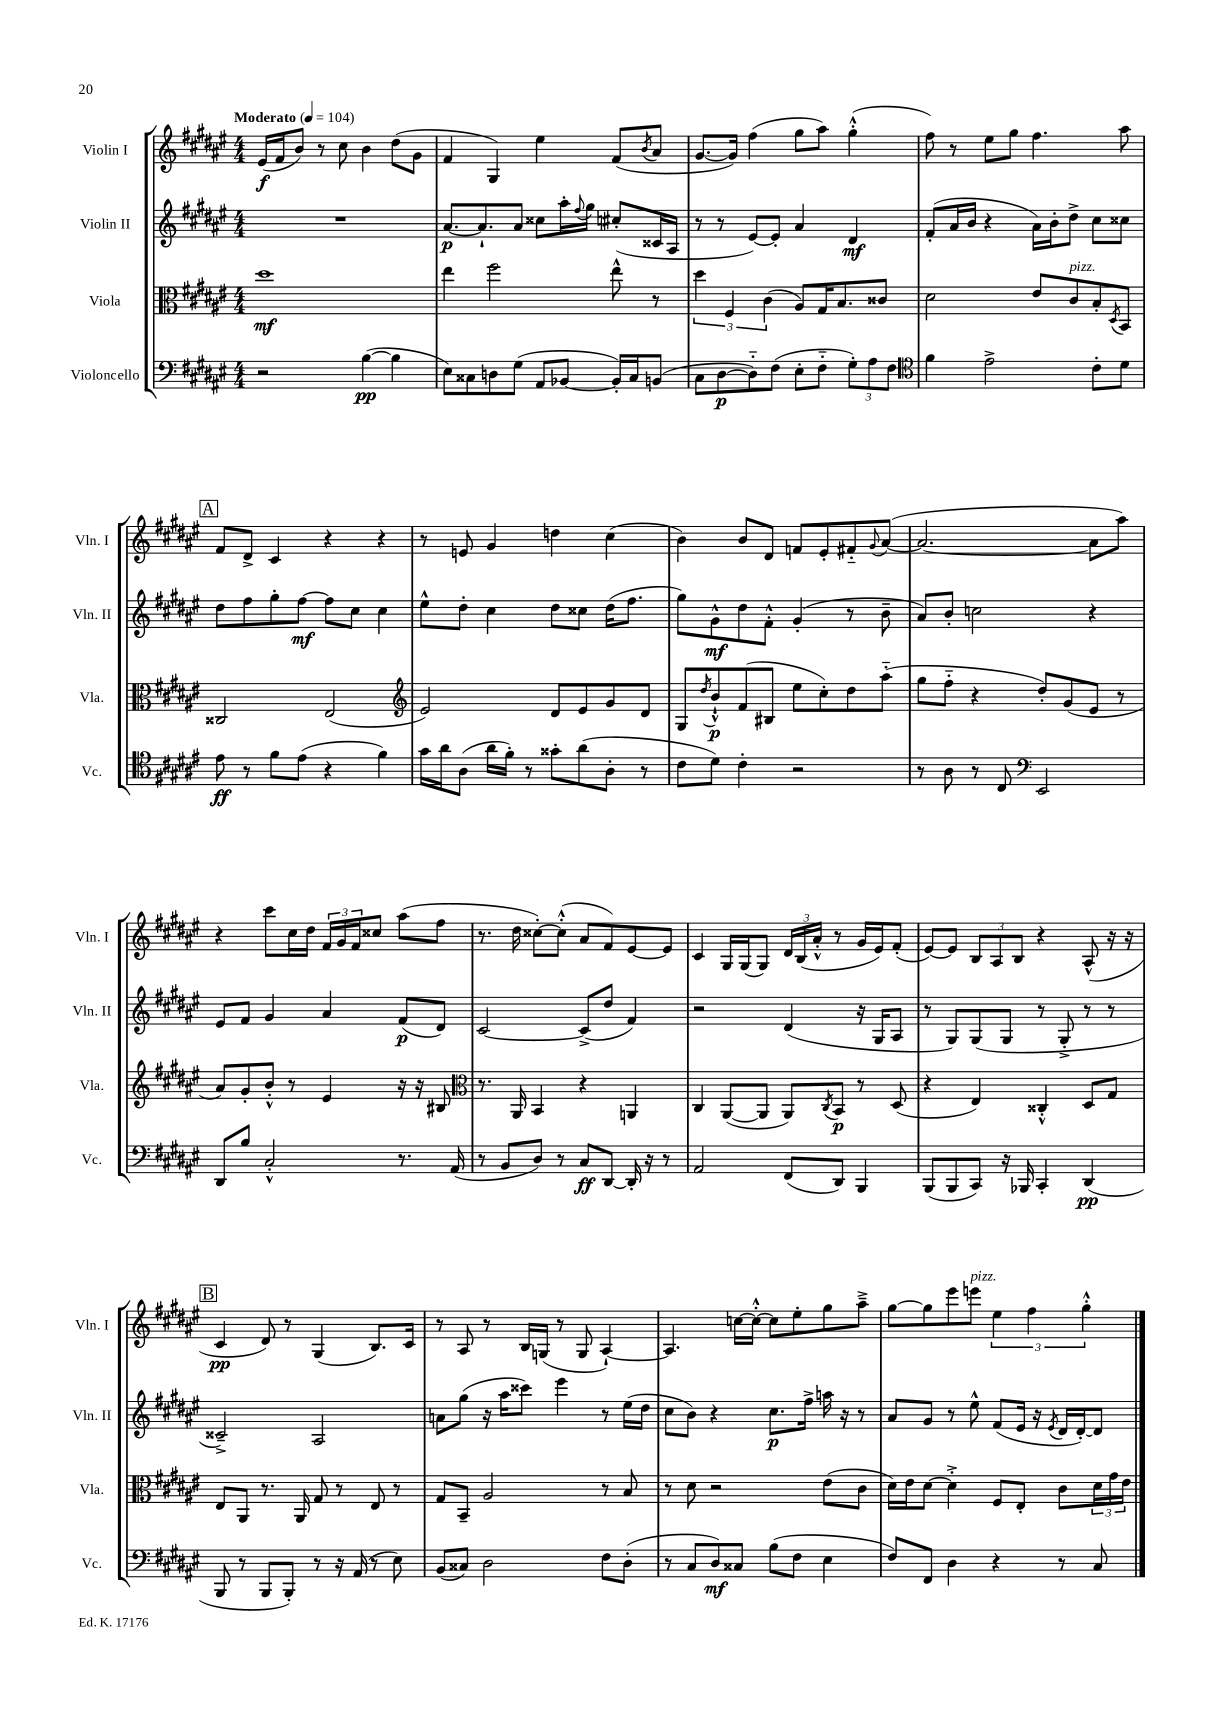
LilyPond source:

<<
\new StaffGroup <<
\new Staff = "s0" \with { instrumentName = "Violin I" shortInstrumentName = "Vln. I" } {
    \clef treble \key fis \major \numericTimeSignature \time 4/4 \tempo "Moderato" 4 = 104
    eis'16\f( fis'16 b'8) r8 cis''8 b'4 dis''8( gis'8 |
    fis'4 gis4) eis''4 fis'8( \acciaccatura { b'8 } ais'8 |
    gis'8.~ gis'16) fis''4( gis''8 ais''8) gis''4-.-^( |
    fis''8) r8 eis''8 gis''8 fis''4. ais''8 |
    \mark \markup { \box "A" } fis'8 dis'8-> cis'4 r4 r4 |
    r8 e'8 gis'4 d''4 cis''4( |
    b'4) b'8 dis'8 f'8 eis'8-. fis'8-_ \appoggiatura { gis'8 } ais'8~( |
    ais'2.~ ais'8 ais''8) |
    r4 cis'''8 cis''16 dis''16 \tuplet 3/2 { fis'16 gis'16 fis'16 } cisis''8 ais''8( fis''8 |
    r8. dis''16 cisis''8~-.) cisis''8-.-^( ais'8 fis'8) eis'8~ eis'8 |
    cis'4 gis16 gis16( gis8) \tuplet 3/2 { dis'16 b16( ais'16-.-^ } r8 gis'16 eis'16) fis'8-.( |
    eis'8~) eis'8 \tuplet 3/2 { b8 ais8 b8 } r4 ais8-^( r16 r16 |
    \mark \markup { \box "B" } cis'4\pp dis'8) r8 gis4( b8.) cis'16 |
    r8 ais8 r8 b16 g16( r8 g8 ais4~-!) |
    ais4. c''16~ c''16~-.-^ c''8 eis''8-. gis''8 ais''8---> |
    gis''8~ gis''8 eis'''8 e'''8^\markup { \italic "pizz." } \tuplet 3/2 { eis''4 fis''4 gis''4-.-^ } \bar "|." |
}
\new Staff = "s1" \with { instrumentName = "Violin II" shortInstrumentName = "Vln. II" } {
    \clef treble \key fis \major \numericTimeSignature \time 4/4
    R1 |
    ais'8.~\p ais'8.-! ais'8 cisis''8 ais''16-. \appoggiatura { fis''8 } gis''16 cis''8-.( cisis'16 ais16 |
    r8 r8 eis'8~) eis'8-. ais'4 dis'4\mf |
    fis'8-.( ais'16 b'16 r4 ais'16) b'16-. dis''8-> cis''8 cisis''8 |
    \mark \markup { \box "A" } dis''8 fis''8 gis''8-. fis''8~\mf fis''8 cis''8 cis''4 |
    eis''8-^ dis''8-. cis''4 dis''8 cisis''8 dis''16( fis''8. |
    gis''8) gis'8-^\mf dis''8 fis'8-.-^ gis'4-.( r8 b'8-- |
    ais'8) b'8-. c''2 r4 |
    eis'8 fis'8 gis'4 ais'4 fis'8\p( dis'8) |
    cis'2~ cis'8->( dis''8 fis'4) |
    r2 dis'4( r16 gis16 ais8 |
    r8 gis8) gis8( gis8 r8 gis8-.-> r8 r8 |
    \mark \markup { \box "B" } cisis'2--->) ais2 |
    a'8 gis''8( r16 ais''16 cisis'''8) eis'''4 r8 eis''16( dis''16 |
    cis''8 b'8) r4 cis''8.\p fis''16-> a''16 r16 r8 |
    ais'8 gis'8 r8 eis''8-^ fis'8( eis'16 r16 \acciaccatura { eis'8 } dis'16 dis'16~-.) dis'8 \bar "|." |
}
\new Staff = "s2" \with { instrumentName = "Viola" shortInstrumentName = "Vla." } {
    \clef alto \key fis \major \numericTimeSignature \time 4/4
    dis''1\mf |
    eis''4 fis''2 eis''8-^ r8 |
    \tuplet 3/2 { dis''4 fis4 cis'4( } ais8) gis16 b8. cisis'8 |
    dis'2 eis'8 cis'8^\markup { \italic "pizz." } b8-. \acciaccatura { dis8 } b,8 |
    \mark \markup { \box "A" } cisis2 eis2( |
    \clef treble eis'2) dis'8 eis'8 gis'8 dis'8 |
    gis8 \acciaccatura { dis''8 } b'8-!-^\p fis'8( bis8 eis''8 cis''8-.) dis''8 ais''8-_( |
    gis''8 fis''8-_ r4 dis''8-.) gis'8( eis'8 r8 |
    ais'8) gis'8-. b'8-.-^ r8 eis'4 r16 r16 bis8 |
    \clef alto r8. ais,16 b,4 r4 a,4 |
    cis4 ais,8~( ais,8 ais,8) \acciaccatura { cis8 } b,8\p r8 dis8( |
    r4 eis4) cisis4-.-^ dis8 gis8 |
    \mark \markup { \box "B" } eis8 ais,8 r8. ais,16 gis8 r8 eis8 r8 |
    gis8 b,8-- ais2 r8 b8 |
    r8 dis'8 r2 eis'8( cis'8 |
    dis'16) eis'16 dis'8~ dis'4-.-> fis8 eis8-. cis'8 \tuplet 3/2 { dis'16 gis'16 eis'16 } \bar "|." |
}
\new Staff = "s3" \with { instrumentName = "Violoncello" shortInstrumentName = "Vc." } {
    \clef bass \key fis \major \numericTimeSignature \time 4/4
    r2 b4~\pp( b4 |
    eis8) cisis8 d8 gis8( ais,8 bes,8~ bes,16-.) cisis16 b,8( |
    cis8 dis8~\p dis8-_) fis8( eis8-. fis8-_ \tuplet 3/2 { gis8-.) ais8 fis8 } |
    \clef tenor fis'4 eis'2-> cis'8-. dis'8 |
    \mark \markup { \box "A" } eis'8\ff r8 fis'8 eis'8( r4 fis'4) |
    gis'16 ais'16 ais8( ais'16 fis'16-.) r8 gisis'8-. ais'8( ais8-. r8 |
    cis'8 dis'8) cis'4-. r2 |
    r8 ais8 r8 cis8 \clef bass eis,2 |
    dis,8 b8 cis2-.-^ r8. ais,16( |
    r8 b,8 dis8) r8 cis8\ff dis,8~ dis,16-. r16 r8 |
    ais,2 fis,8( dis,8) b,,4 |
    b,,8( b,,8 cis,8) r16 bes,,16 cis,4-. dis,4\pp( |
    \mark \markup { \box "B" } b,,8 r8 b,,8 b,,8-.) r8 r16 ais,16( r8 eis8) |
    b,8( cisis8) dis2 fis8 dis8-.( |
    r8 cis8 dis8\mf) cisis8 b8( fis8 eis4 |
    fis8) fis,8 dis4 r4 r8 cis8 \bar "|." |
}
>>
>>
\layout { \context { \Score \remove "Bar_number_engraver" } }
